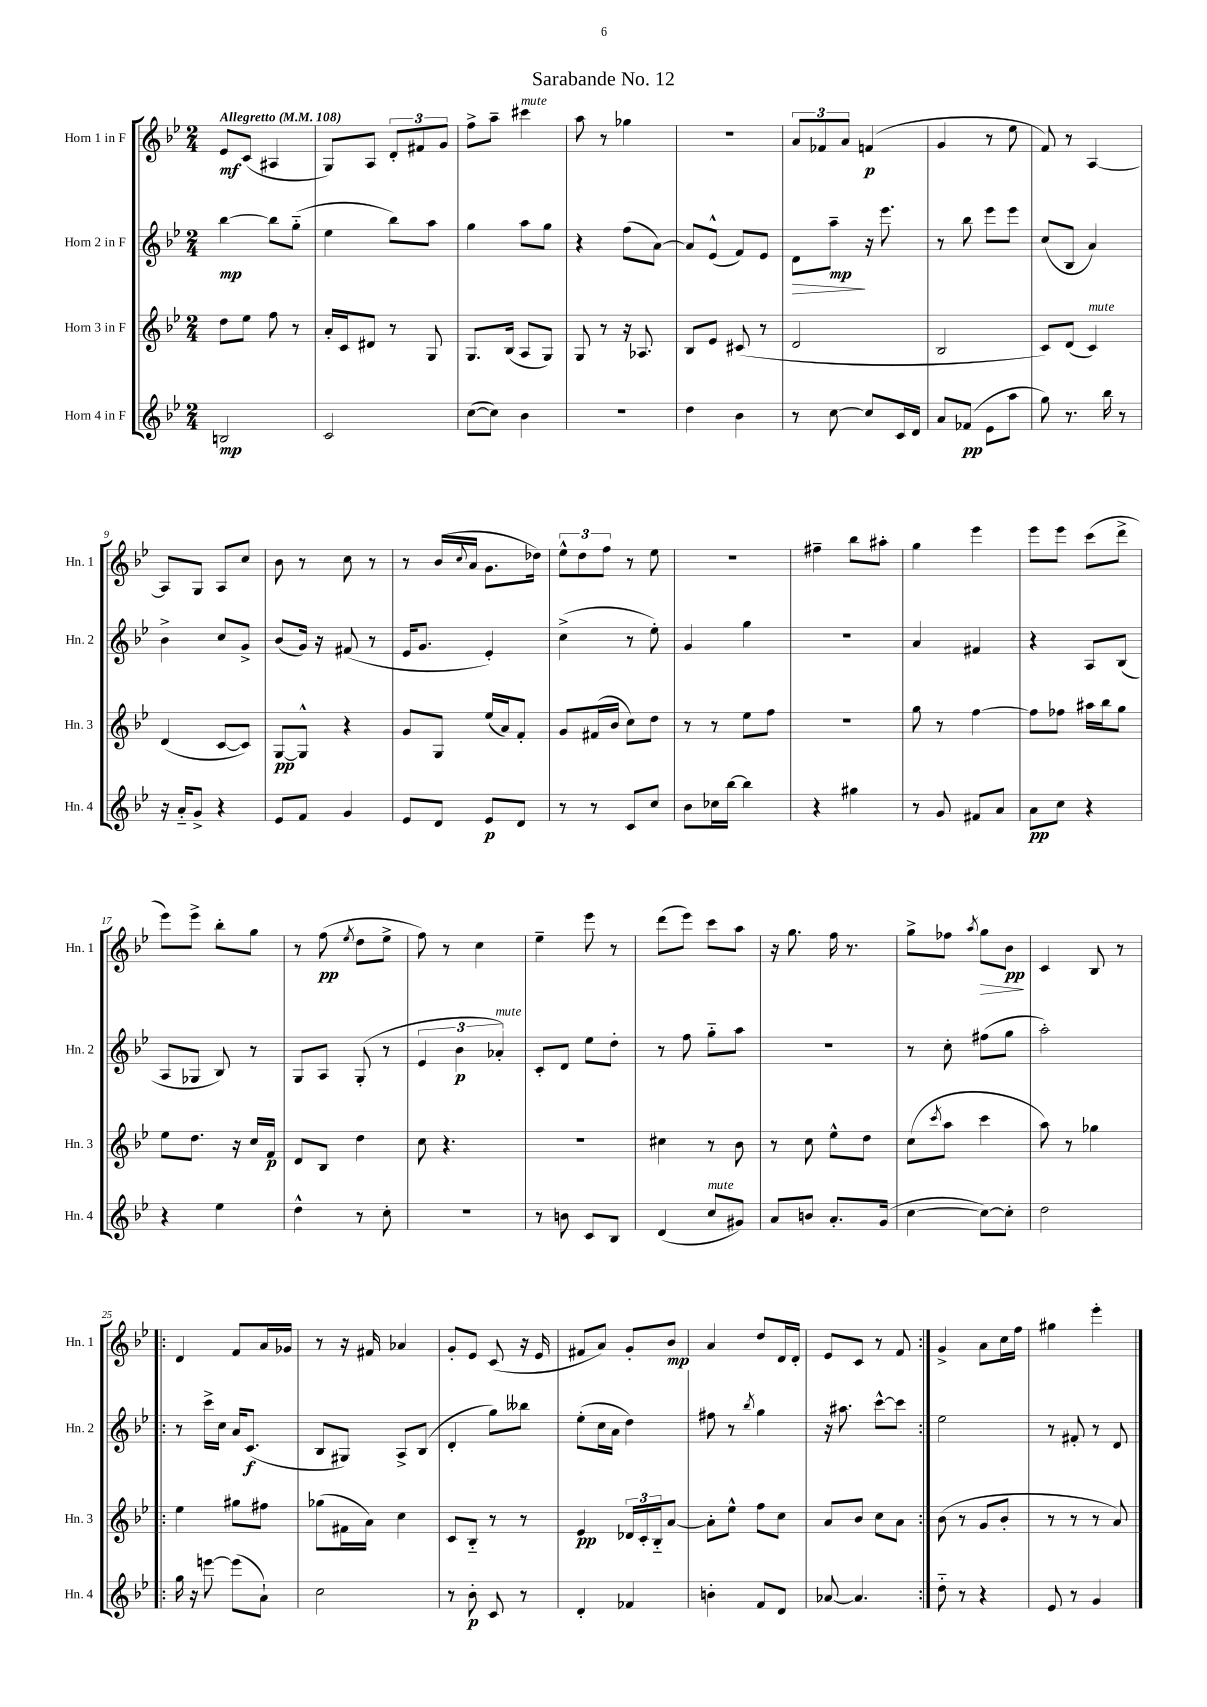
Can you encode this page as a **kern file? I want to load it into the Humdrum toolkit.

**kern	**kern	**kern	**kern
*staff4	*staff3	*staff2	*staff1
*clefG2	*clefG2	*clefG2	*clefG2
*k[b-e-]	*k[b-e-]	*k[b-e-]	*k[b-e-]
*M2/4	*M2/4	*M2/4	*M2/4
*MM108	*MM108	*MM108	*MM108
2B	8dd	[4bb-	8e-
.	8ee-	.	(8c
.	8ff	8bb-]	4A#
.	8r	(8gg'~	.
=	=	=	=
2c	16a'	4ee-	8G)
.	16c	.	.
.	8d#	.	8A
.	8r	8bb-)	12d'
.	.	.	12f#
.	8G	8aa	.
.	.	.	12g
=	=	=	=
([8cc	8.G	4gg	8ff^
8cc])	.	.	8aa~
.	(16B-	.	.
4b-	8A	8aa	4ccc#
.	8G)	8gg	.
=	=	=	=
2r	8G	4r	8aa
.	8r	.	8r
.	16r	(8ff	4gg-
.	8.A-	.	.
.	.	[8a)	.
=	=	=	=
4dd	8B-	8a]	2r
.	8e-	(8e-^^	.
4b-	(8c#	8f)	.
.	8r	8e-	.
=	=	=	=
8r	2d	8d	12a
.	.	.	12f-
[8cc	.	8aa~	.
.	.	.	12a
8cc]	.	16r	(4f
.	.	8.eee-	.
16c	.	.	.
16d	.	.	.
=	=	=	=
8a	2B-	8r	4g
(8f-	.	8bb-	.
8e-	.	8eee-	8r
8aa	.	8eee-	8ee-
=	=	=	=
8gg)	8c)	(8cc	8f)
8.r	(8d	8B-	8r
.	4c)	4a)	[4A
16bb-	.	.	.
8r	.	.	.
=	=	=	=
16r	(4d	4b-^	8A]
16a'~	.	.	.
8g^	.	.	8G
4r	[8c	8cc	8A
.	8c])	8g^	8cc
=	=	=	=
8e-	[8G	(8b-	8b-
8f	8G^^]	16g)	8r
.	.	16r	.
4g	4r	(8f#	8cc
.	.	8r	8r
=	=	=	=
8e-	8g	16e-	8r
.	.	8.g	.
8d	8G	.	(16b-
.	.	.	8qqcc
.	.	.	16a
8e-	(16ee-	4e-')	8.g
.	16a)	.	.
8d	8f'	.	.
.	.	.	16dd-)
=	=	=	=
8r	8g	(4cc^	12ee-^^
.	.	.	12dd
8r	(16f#	.	.
.	.	.	12ff
.	16b-	.	.
8c	8cc)	8r	8r
8cc	8dd	8ee-')	8ee-
=	=	=	=
8b-	8r	4g	2r
16cc-	8r	.	.
[16bb-	.	.	.
4bb-]	8ee-	4gg	.
.	8ff	.	.
=	=	=	=
4r	2r	2r	4ff#~
4gg#	.	.	8bb-
.	.	.	8aa#'
=	=	=	=
8r	8gg	4a	4gg
8g	8r	.	.
8f#	[4ff	4f#	4eee-
8a	.	.	.
=	=	=	=
8a	8ff]	4r	8eee-
8cc	8ff-	.	8eee-
4r	16aa#	8A	(8ccc
.	16bb-	.	.
.	8gg	(8B-	8ddd^
=	=	=	=
4r	8ee-	8A	8eee-)
.	8.dd	8G-	8eee-^
4ee-	.	8B-)	8bb-'
.	16r	.	.
.	16cc	8r	8gg
.	16f	.	.
=	=	=	=
4dd^^	8d	8G	8r
.	8B-	8A	(8ff
.	.	.	8qee-
8r	4dd	(8G'	8dd
8cc'	.	8r	8ee-^
=	=	=	=
2r	8cc	6e-	8ff)
.	4.r	.	8r
.	.	6b-	.
.	.	.	4cc
.	.	6a-')	.
=	=	=	=
8r	2r	8c'	4ee-~
8b	.	8d	.
8c	.	8ee-	8eee-
8B-	.	8dd'	8r
=	=	=	=
(4d	4cc#	8r	(8ddd
.	.	8ff	8eee-)
8cc	8r	8gg'~	8ccc
8g#)	8b-	8aa	8aa
=	=	=	=
8a	8r	2r	16r
.	.	.	8.gg
8b	8cc	.	.
8.a'	8ee-^^	.	16ff
.	.	.	8.r
.	8dd	.	.
(16g	.	.	.
=	=	=	=
[4cc	(8cc	8r	8gg^
.	8qccc	.	.
.	8aa	8cc'	8ff-
.	.	.	8qaa
8cc_)	4ccc	(8ff#	8gg
8cc']	.	8gg	8b-
=	=	=	=
2dd	8aa)	2aa')	4c
.	8r	.	.
.	4gg-	.	8B-
.	.	.	8r
=!|:	=!|:	=!|:	=!|:
16gg	4ee-	8r	4d
16r	.	.	.
[8eee	.	16ccc^	.
.	.	16cc	.
(8eee]	8gg#	16a	8f
.	.	(8.c	.
8a`)	8ff#	.	16a
.	.	.	16g-
=	=	=	=
2cc	(8gg-	8B-	8r
.	16f#	8G#)	16r
.	16a)	.	16f#
.	4cc	8A^	4a-
.	.	(8B-	.
=	=	=	=
8r	8c	4d'	8g'
8b-'	8B-'~	.	8e-
8c	8r	8gg)	(8c
8r	8r	8bb--	16r
.	.	.	16e-
=	=	=	=
4d'	4e-	(8ee-'	8f#
.	.	16cc	8a)
.	.	16a	.
4f-	24d-	4dd)	8g'
.	24c'	.	.
.	24B-'~	.	.
.	[8a	.	8b-
=	=	=	=
4b'	8a']	8ff#	4a
.	8ee-^^	8r	.
.	.	8qbb-	.
8f	8ff	4gg	8dd
8d	8cc	.	16d
.	.	.	16d'
=	=	=	=
[8a-	8a	16r	8e-
.	.	8.aa#	.
4.a-]	8b-	.	8c
.	8cc	[8ccc^^	8r
.	8a	8ccc]	8f
=:|!	=:|!	=:|!	=:|!
8dd'~	(8b-	2ee-	4g^
8r	8r	.	.
4r	8g	.	8a
.	8b-'	.	16cc
.	.	.	16ff
=	=	=	=
8e-	8r	8r	4gg#
8r	8r	8f#'	.
4g	8r	8r	4eee-'
.	8a)	8d	.
==	==	==	==
*-	*-	*-	*-
